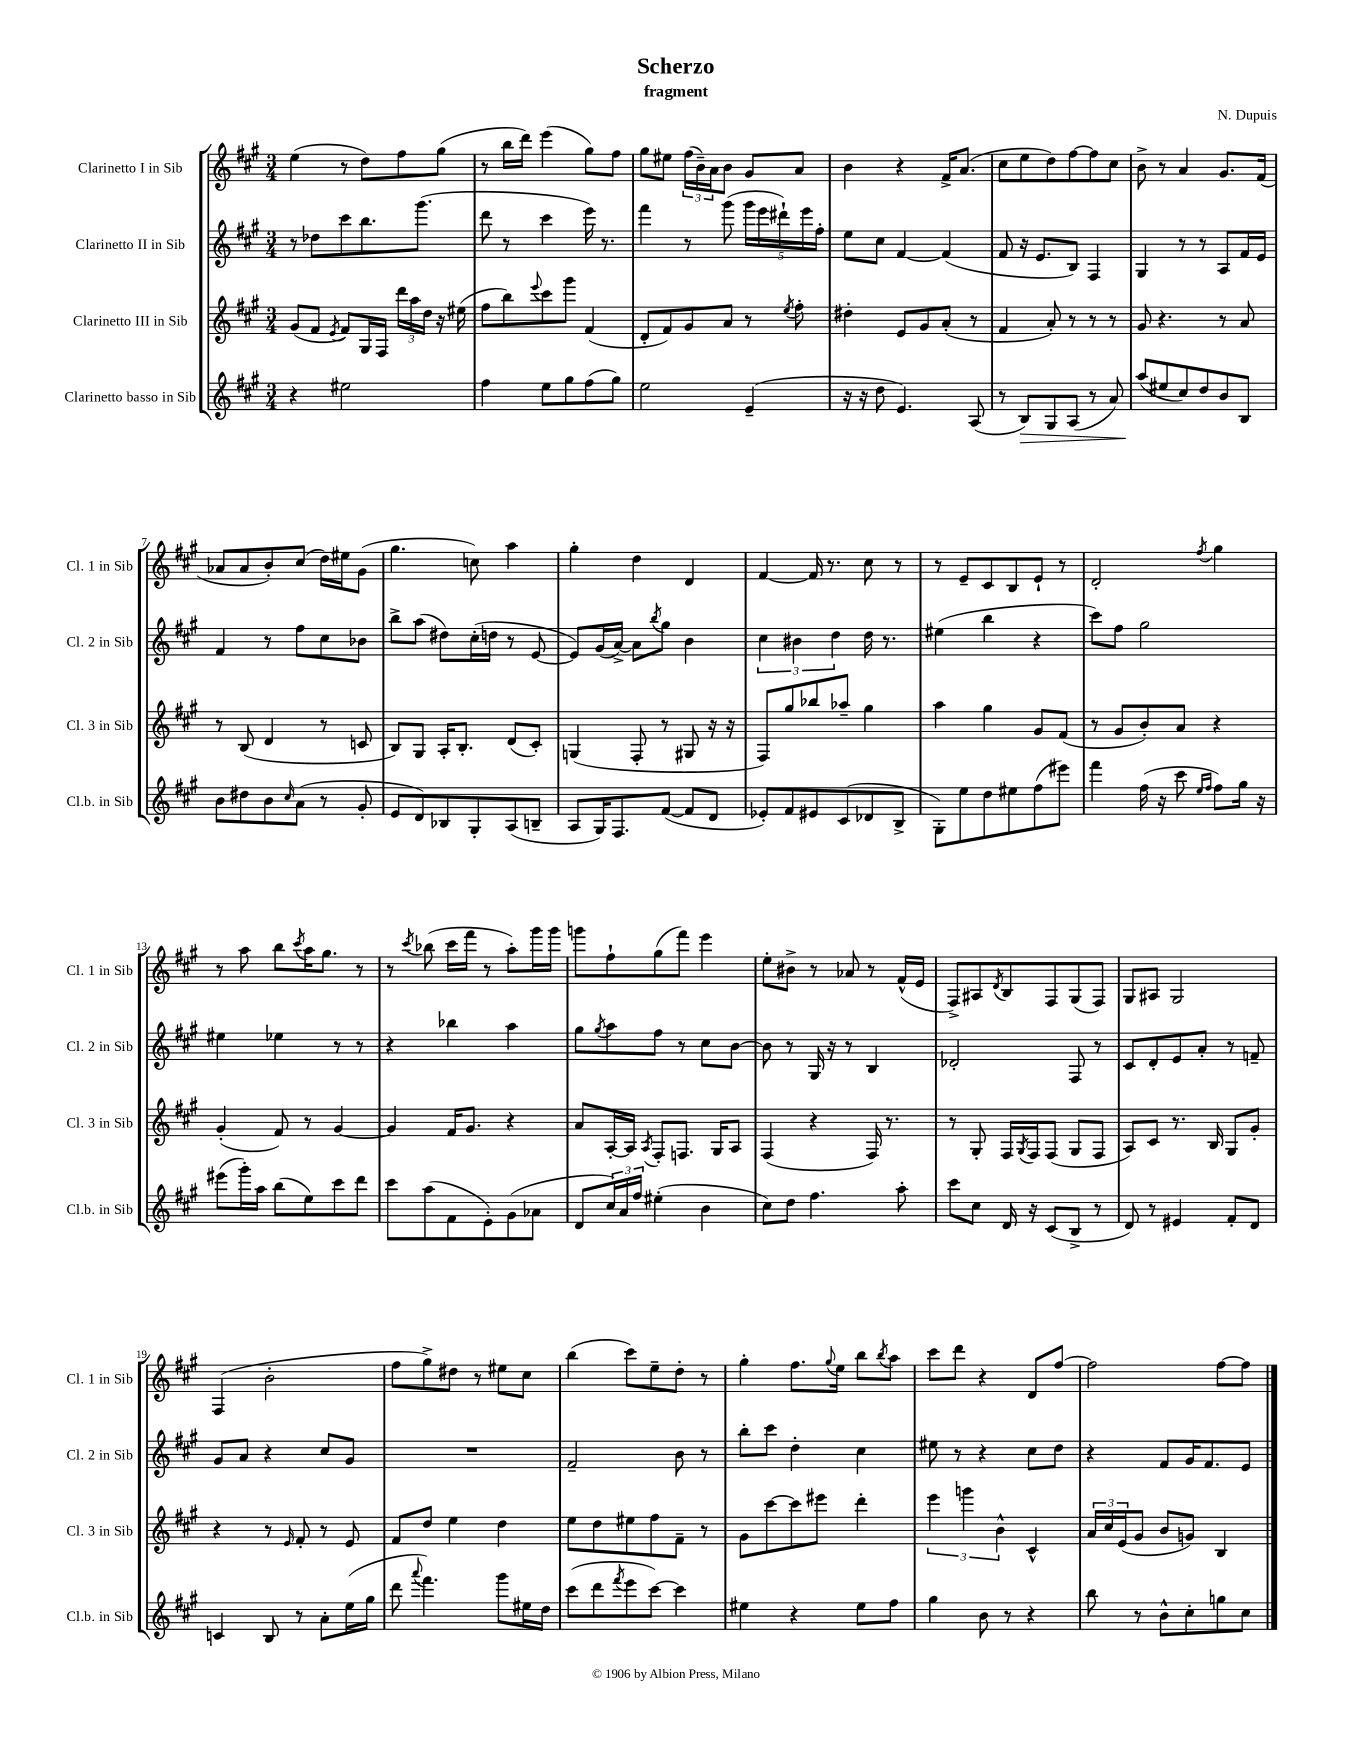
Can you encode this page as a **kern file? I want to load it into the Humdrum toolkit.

**kern	**kern	**kern	**kern
*staff4	*staff3	*staff2	*staff1
*clefG2	*clefG2	*clefG2	*clefG2
*k[f#c#g#]	*k[f#c#g#]	*k[f#c#g#]	*k[f#c#g#]
*M3/4	*M3/4	*M3/4	*M3/4
4r	(8g#	8r	(4ee
.	8f#	8dd-	.
.	8qe	.	.
2ee#	8f#)	8ccc#	8r
.	16G#	8.bb	8dd)
.	16F#	.	.
.	24ddd	.	8ff#
.	24aa	.	.
.	.	(8.ggg#	.
.	24dd	.	.
.	16r	.	(8gg#
.	(16ee#	.	.
=	=	=	=
4ff#	8ff#	8ddd	8r
.	8bb)	8r	16bb
.	.	.	16ddd)
.	8qqeee	.	.
8ee	8ccc#	4ccc#	(4eee
8gg#	8ggg#	.	.
(8ff#	(4f#	16eee)	8gg#)
.	.	8.r	.
8gg#)	.	.	8ff#
=	=	=	=
2ee	8d'	4fff#	8gg#
.	8f#)	.	8ee#
.	8g#	8r	(24ff#
.	.	.	24b~)
.	.	.	24a
.	8a	(8ggg#	8b
(4e~	8r	20ggg#	8g#
.	.	20eee	.
.	.	20ddd#`)	.
.	8qee	.	.
.	8ff#'	.	8a
.	.	20eee	.
.	.	20ff#'	.
=	=	=	=
16r	4dd#'	8ee	4b
16r	.	.	.
8dd	.	8cc#	.
4.e)	8e	[4f#	4r
.	8g#	.	.
.	(8a'	(4f#]	16f#^
.	.	.	(8.a
(8A	8r	.	.
=	=	=	=
8r	4f#	8f#	8cc#
8B)	.	16r	8ee
.	.	8.e	.
8G#	8a')	.	8dd)
(8A	8r	8B)	[8ff#
8r	8r	4F#	8ff#]
8a)	8r	.	8cc#
=	=	=	=
(8aa	8g#	4G#	8b^
8ee#	4.r	.	8r
8cc#)	.	8r	4a
8dd	.	8r	.
8b	8r	8A	8.g#
8B	8a	16f#	.
.	.	16e	(16f#
=	=	=	=
8b	8r	4f#	8a-
8dd#	(8B	.	8a-
8b	4d	8r	8b')
16qqcc#	.	.	.
(8a	.	8ff#	(8cc#
8r	8r	8cc#	16dd)
.	.	.	16ee#
8g#'	8c	8b-	(8g#
=	=	=	=
8e	8B)	8bb^	4.gg#
8d)	8G#	(8aa	.
8B-	16A'	8dd#)	.
.	8.B'	.	.
8G#'	.	(16cc#'	8cc)
.	.	16dd	.
(8A	(8d	8r	4aa
8B~	8c#')	[8e	.
=	=	=	=
8A	(4G	8e])	4gg#'
16G#)	.	(16g#	.
8.F#	.	[16a^)	.
.	8F#'	8a]	4dd
.	.	8qbb	.
([8f#	8r	8gg#	.
8f#]	8G#	4b	4d
8d	16r	.	.
.	16r	.	.
=	=	=	=
8e-')	8F#)	6cc#	[4f#
8f#	8gg#	.	.
.	.	6b#	.
8e#	8bb-	.	16f#]
.	.	.	8.r
.	.	6dd	.
(8c#	8aa-~	.	.
8d-	4gg#	16dd	8cc#
.	.	8.r	.
8B^	.	.	8r
=	=	=	=
8G#')	4aa	(4ee#	8r
8ee	.	.	8e~
8dd	4gg#	4bb	8c#
8ee#	.	.	8B
(8ff#	8g#	4r	8e`
8eee#)	(8f#	.	8r
=	=	=	=
4fff#	8r	8ccc#)	2d'
.	8g#	8ff#	.
(16ff#	8b')	2gg#	.
16r	.	.	.
8ccc#	8a	.	.
16qqee	.	.	.
16qqff#	.	.	8qff#
8ff#)	4r	.	4gg#
16gg#	.	.	.
16r	.	.	.
=	=	=	=
(8eee#	(4g#'	4ee#	8r
16ggg#')	.	.	8aa
16aa	.	.	.
(8bb	8f#)	4ee-	8bb
.	.	.	8qccc#
8ee)	8r	.	16aa
.	.	.	8.gg#
8ccc#	[4g#	8r	.
8ddd	.	8r	8r
=	=	=	=
8ccc#	4g#]	4r	8r
.	.	.	8qccc#
(8aa	.	.	(8bb-
8f#	16f#	4bb-	16ccc#
.	8.g#	.	16fff#
8e')	.	.	8r
(8g#	4r	4aa	8aa')
8a-	.	.	16ggg#
.	.	.	16ggg#
=	=	=	=
8d	8a	8gg#	8ggg
.	.	8qgg#	.
24cc#)	[16A'	8aa	8ff#`
24a	.	.	.
.	16A]	.	.
24ff#	.	.	.
.	8qA	.	.
(4ee#'	8F#'	8ff#	(8gg#
.	8.F	8r	8fff#)
4b	.	8cc#	4eee
.	16G#	.	.
.	8A	[8b	.
=	=	=	=
8cc#)	(4F#	8b]	8ee'
8dd	.	8r	8b#^
4.ff#	4r	16G#	8r
.	.	16r	.
.	.	8r	8a-
.	16F#)	4B	8r
.	8.r	.	.
8aa'	.	.	(16f#^^
.	.	.	16e
=	=	=	=
8ccc#	8r	2d-'	8F#^)
8cc#	8G#'	.	8A#
.	.	.	8qd
16d	16F#	.	8B
.	8qG#	.	.
16r	16F#	.	.
(8c#	(8F#	.	8F#
8B^	8G#	8F#	(8G#
8r	8F#	8r	8F#)
=	=	=	=
8d)	8A)	8c#	8G#
8r	8c#	8d'	8A#
4e#	8.r	8e	2G#
.	.	8a'	.
.	16B	.	.
8f#'	8G#	8r	.
8d	8g#'	8f~	.
=	=	=	=
4c	4r	8g#	(4F#
.	.	8a	.
8B	8r	4r	2b'
.	16qqe	.	.
8r	8f#'	.	.
8a'	8r	8cc#	.
(16ee	8e	8g#	.
16gg#	.	.	.
=	=	=	=
8ddd	8f#	2.r	8ff#
8qqaaa	.	.	.
4.fff#)	8dd	.	8gg#^)
.	4ee	.	8dd#
.	.	.	8r
8ggg#	4dd	.	8ee#
16ee#	.	.	8cc#
16dd	.	.	.
=	=	=	=
(8ccc#	8ee	2f#~	(4bb
8ddd	8dd	.	.
8qfff#	.	.	.
8eee	8ee#	.	8ccc#)
[8ccc#)	8ff#	.	8ee~
4ccc#]	8f#~	8b	8dd'
.	8r	8r	8r
=	=	=	=
4ee#	8g#	8bb'	4gg#'
.	[8ccc#	8ccc#	.
4r	8ccc#]	4dd'	8.ff#
.	8eee#	.	.
.	.	.	8qqgg#
.	.	.	16ee
8ee#	4ddd'	4cc#	8bb
.	.	.	8qbb
8ff#	.	.	8aa
=	=	=	=
4gg#	6eee	8ee#	8ccc#
.	.	8r	8ddd
.	6ggg	.	.
8b	.	4r	4r
.	6b^^	.	.
8r	.	.	.
4r	4c#^^	8cc#	8d
.	.	8dd	[8ff#
=	=	=	=
8bb	24a	4r	2ff#]
.	24cc#	.	.
.	(24e	.	.
8r	8g#	.	.
8b^^	8b	8f#	.
8cc#'	8g)	16g#	.
.	.	8.f#	.
8gg	4B	.	[8ff#
8cc#	.	8e	8ff#]
==	==	==	==
*-	*-	*-	*-
